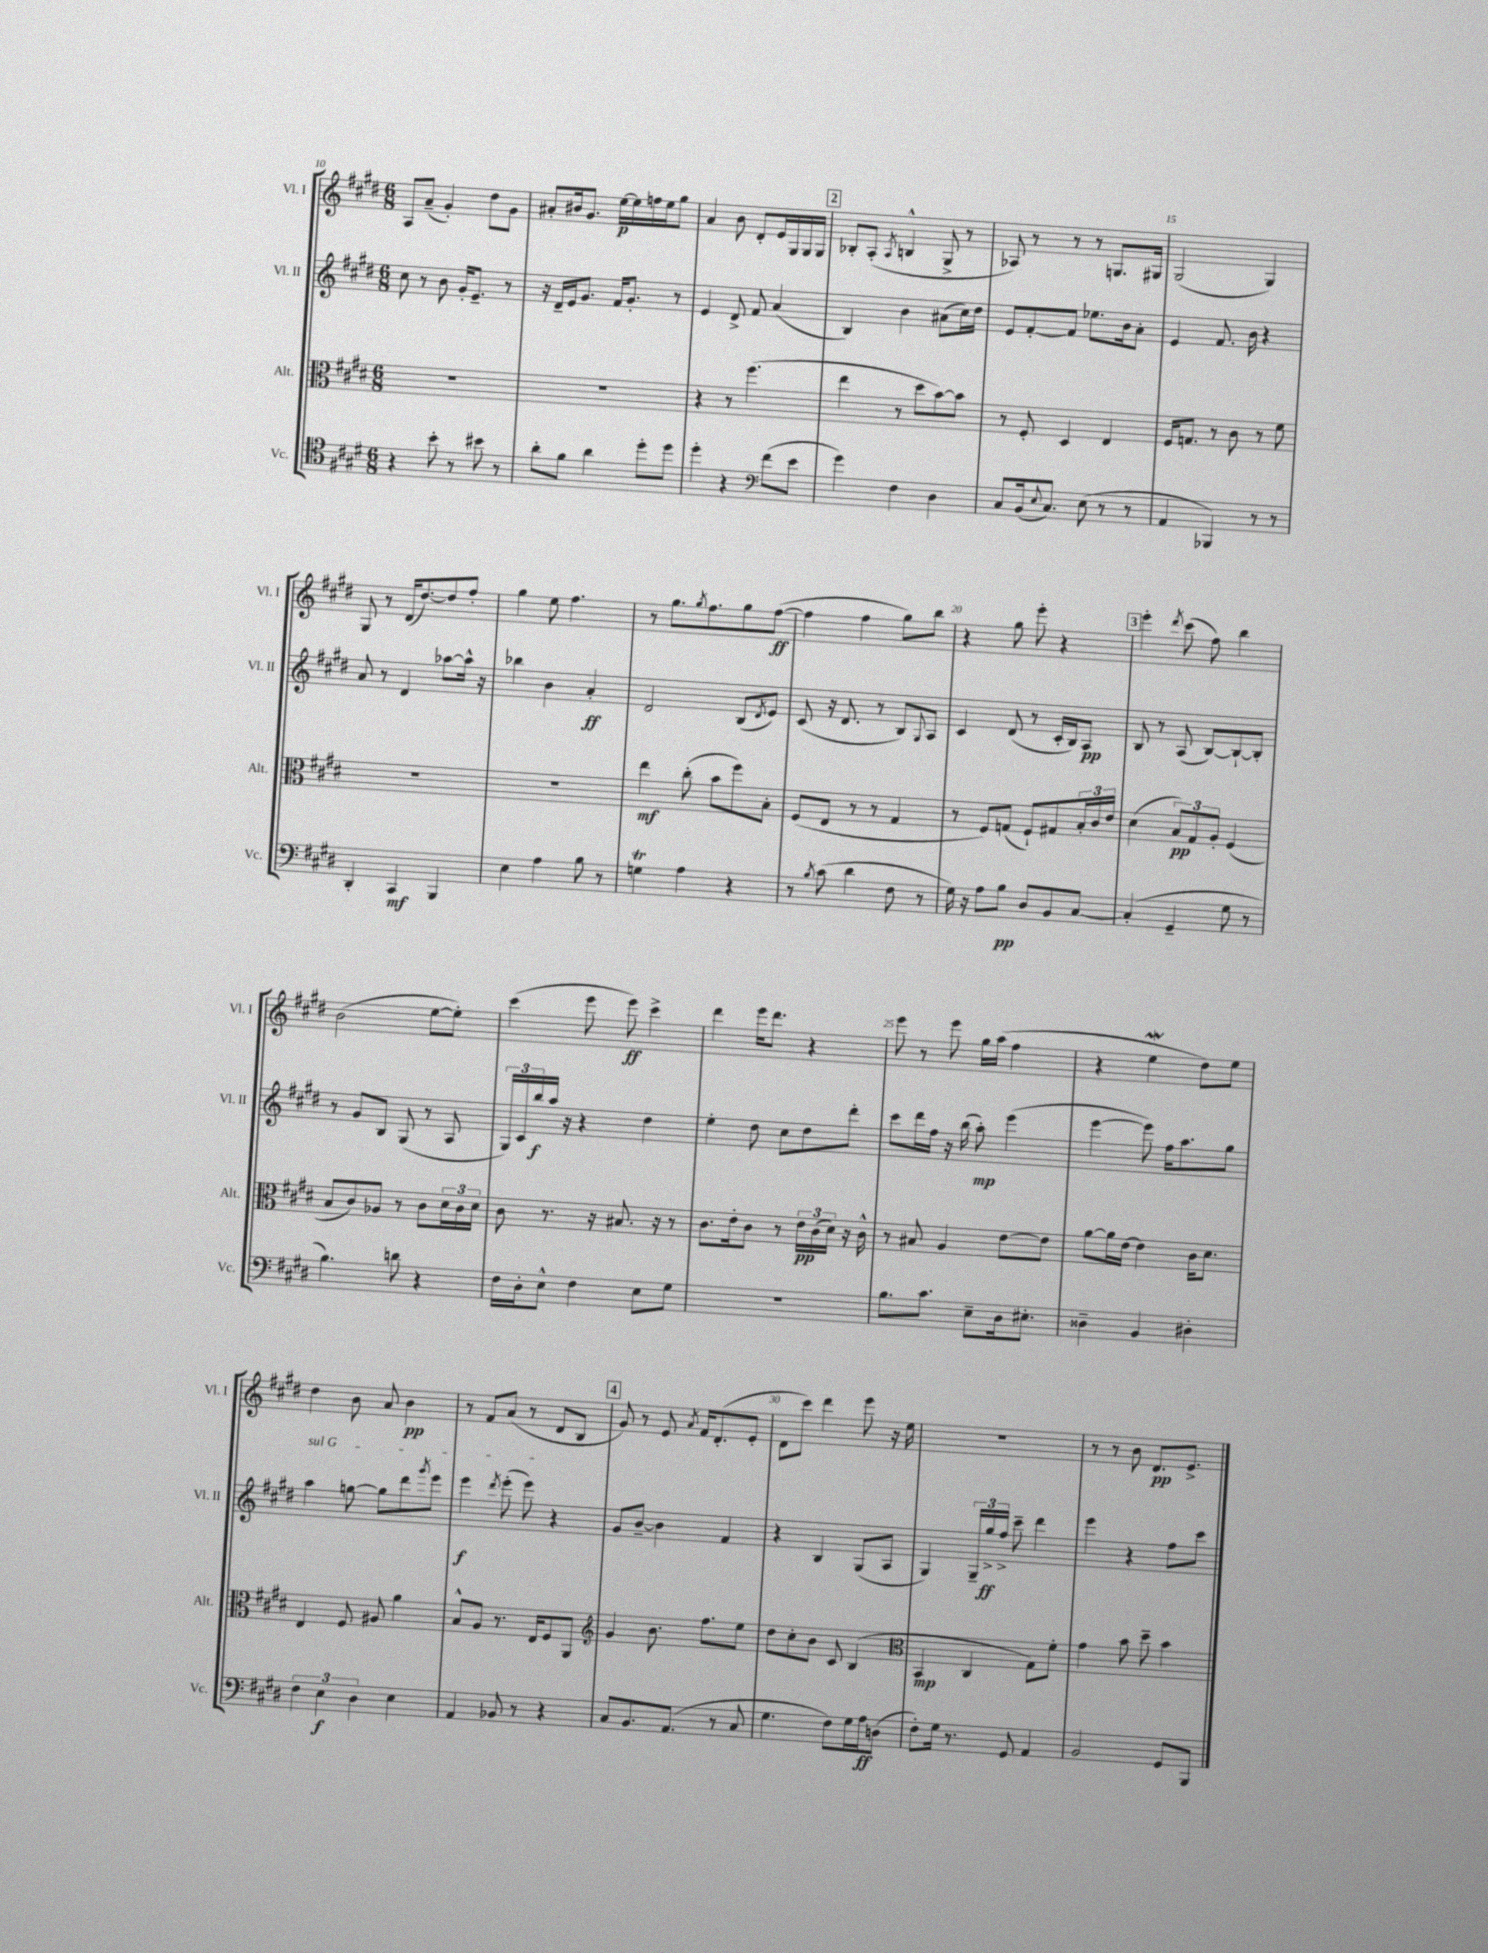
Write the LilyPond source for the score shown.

<<
\new StaffGroup <<
\new Staff = "s0" \with { instrumentName = "Vl. I" shortInstrumentName = "Vl. I" } {
    \clef treble \key e \major \numericTimeSignature \time 6/8
    a8 a'8--( gis'4-.) dis''8 gis'8 |
    ais'8-. bis'16 gis'8. e''16~\p e''16 f''16 e''16 gis''8 |
    a'4 b'8 dis'8-. e'16 gis16 gis16 gis16 |
    \mark \markup { \box "2" } bes8-. a8-.( \acciaccatura { a8 } b4-^ gis8-> r8 |
    aes8) r8 r8 r8 g8. gis16 |
    gis2( gis4) |
    gis8 r8 dis'16( dis''8.~) dis''8 fis''8-. |
    gis''4 e''8 fis''4. |
    r8 gis''8. \acciaccatura { gis''8 } fis''8. gis''8 fis''8~\ff( |
    fis''4 fis''4 gis''8) b''8 |
    r4 gis''8 e'''8-. r4 |
    \mark \markup { \box "3" } e'''4-. \acciaccatura { dis'''8 } cis'''8( fis''8) b''4 |
    b'2( e''8~ e''8-.) |
    cis'''4( e'''8 e'''8\ff) cis'''4-> |
    dis'''4 e'''16 dis'''8. r4 |
    e'''8 r8 e'''8 gis''16 a''16( fis''4 |
    r4 e''4\mordent dis''8) e''8 |
    dis''4 b'8 a'8 b'4\pp |
    r8 fis'8 a'8( r8 dis'8 b8 |
    \mark \markup { \box "4" } gis'8) r8 e'8 \acciaccatura { a'8 } fis'16 dis'8.-.( e'8-. |
    dis'8 cis'''8) dis'''4 e'''8 r16 e''16 |
    R2. |
    r8 r8 b'8 dis'8.\pp e'8.-> \bar "|." |
}
\new Staff = "s1" \with { instrumentName = "Vl. II" shortInstrumentName = "Vl. II" } {
    \clef treble \key e \major \numericTimeSignature \time 6/8
    cis''8 r8 b'8 gis'16-. e'8.-- r8 |
    r16 dis'16-- e'16 gis'8. fis'16 gis'8.-. r8 |
    e'4 dis'8-> fis'8 a'4( |
    \mark \markup { \box "2" } b4) b'4 ais'8( cis''16) dis''16 |
    e'8 fis'8~-. fis'8 ees''8. b'16 a'8-. |
    e'4 fis'8. b'16 r4 |
    a'8 r8 dis'4 aes''8~ aes''16-^ r16 |
    bes''4 b'4 a'4-.\ff |
    dis'2 b8( \acciaccatura { dis'8 } e'8) |
    cis'8( r16 dis'8. r8 b8) \appoggiatura { gis8 } a8 |
    cis'4 dis'8( r8 cis'16-. b16) a8\pp |
    \mark \markup { \box "3" } b8 r8 a8( b8~) b8~-! b8-. |
    r8 gis'8 b8 gis8( r8 a8 |
    \tuplet 3/2 { gis16) cis'16 b''16\f } a''16 r16 r4 dis''4 |
    e''4-. dis''8 cis''8 dis''8 dis'''8-. |
    cis'''8 dis'''16 fis''16 r16 b''16( a''8-.\mp) e'''4( |
    e'''4~ e'''8) fis''16 a''8. gis''8 |
    \once \override TextSpanner.bound-details.left.text = \markup { \italic "sul G" } a''4\startTextSpan g''8~ g''8 dis'''8 \acciaccatura { gis'''8 } e'''8 |
    e'''4\f \acciaccatura { dis'''8 } e'''8-.( e'''8\stopTextSpan) r4 |
    \mark \markup { \box "4" } gis'8 b'8~-- b'4 fis'4 |
    r4 b4 gis8( a8 |
    gis4) \tuplet 3/2 { gis16-- gis''16->\ff fis''16-> } cis'''8-- dis'''4 |
    e'''4 r4 fis''8 cis'''8 \bar "|." |
}
\new Staff = "s2" \with { instrumentName = "Alt." shortInstrumentName = "Alt." } {
    \clef alto \key e \major \numericTimeSignature \time 6/8
    R2. |
    R2. |
    r4 r8 fis''4.( |
    \mark \markup { \box "2" } e''4 r8 dis''8 b'8~) b'8 |
    r8 fis8-. dis4 e4 |
    fis16 g8. r8 cis'8 r8 fis'8 |
    R2. |
    R2. |
    e''4\mf cis''8-.( b'8 fis''8) b8-. |
    fis8( e8 r8 r8 gis4 |
    r8 fis8) g8( fis8-!) gis8 \tuplet 3/2 { b16-. cis'16 e'16 } |
    \mark \markup { \box "3" } dis'4( \tuplet 3/2 { b8\pp) gis8 a8-. } fis4( |
    b8 cis'8) aes8 r8 cis'8 \tuplet 3/2 { dis'16 cis'16 dis'16 } |
    cis'8 r8. r16 bis8. r16 r8 |
    cis'8. e'16-. cis'8 r8 \tuplet 3/2 { e'16\pp cis'16( dis'16) } r16 cis'16-^ |
    r8 bis8 a4 e'8~ e'8 |
    a'8~ a'16 e'16~ e'4 cis'16 dis'8. |
    e4 fis8 ais8 a'4 |
    b8-^ a8 r8. e16 fis8 a,8 |
    \mark \markup { \box "4" } \clef treble gis'4 b'8. fis''8. e''8 |
    dis''8 cis''8-. b'8 cis'8 b4( |
    \clef alto b,4\mp cis4 gis8) fis'8-. |
    gis'4 b'8 dis''8-- b'4 \bar "|." |
}
\new Staff = "s3" \with { instrumentName = "Vc." shortInstrumentName = "Vc." } {
    \clef tenor \key e \major \numericTimeSignature \time 6/8
    r4 b'8-. r8 bis'8 r8 |
    a'8-. fis'8 a'4 dis''8-. dis''8 |
    dis''4-. r4 \clef bass fis'8( e'8 |
    \mark \markup { \box "2" } gis'4) fis4 dis4 |
    cis8 b,16( \appoggiatura { e8 } cis8.) e8( r8 r8 |
    a,4 bes,,4) r8 r8 |
    dis,4-. cis,4\mf b,,4 |
    e4 a4 b8 r8 |
    g4\trill a4 r4 |
    r8 \acciaccatura { b8 } cis'8( dis'4 fis8 r8 |
    gis16) r16 a8 b8\pp dis8 b,8 cis8~ |
    \mark \markup { \box "3" } cis4-.( gis,4-- gis8 r8 |
    b4.) d'8 r4 |
    fis16 dis16-. e8-^ fis4 e8 gis8 |
    R2. |
    b8. cis'8. e8-- dis16 eis8.-. |
    disis4-- b,4 dis4-. |
    \tuplet 3/2 { fis4 e4\f dis4 } e4 |
    a,4 bes,8 r8 r4 |
    \mark \markup { \box "4" } cis8 b,8. a,8.( r8 cis8 |
    gis4. fis8) gis16 a16\ff d8( |
    fis8-.) gis16 r8. gis,8 a,4 |
    b,2 gis,8 b,,8 \bar "|." |
}
>>
>>
\layout { \context { \Score currentBarNumber = #10 \override BarNumber.break-visibility = ##(#f #t #t) barNumberVisibility = #(every-nth-bar-number-visible 5) } }
